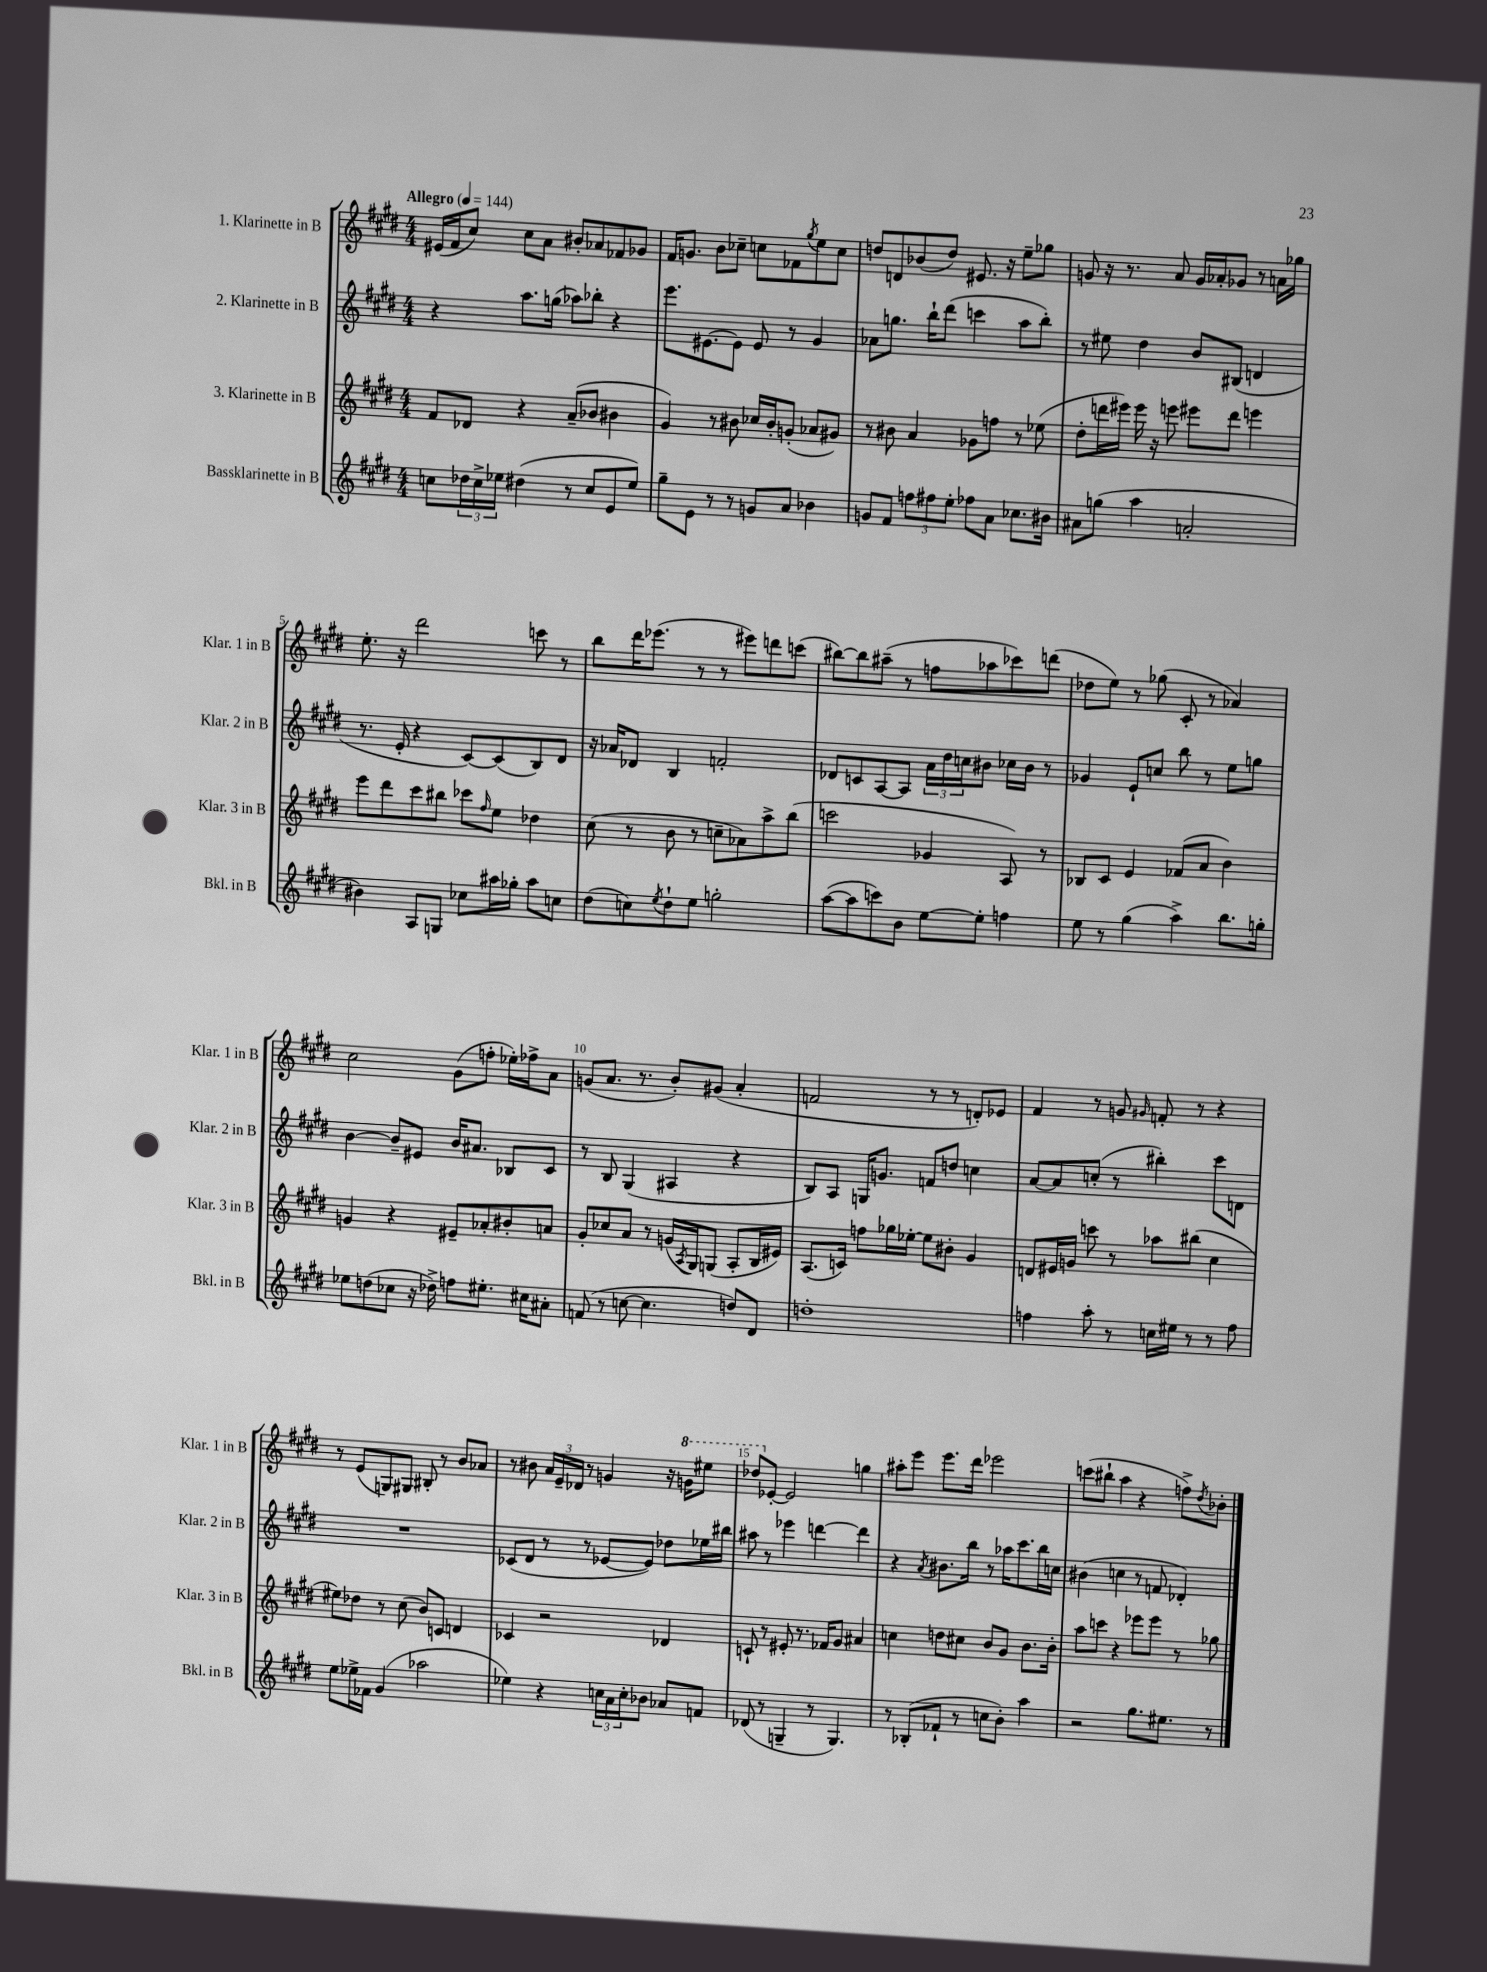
<<
\new StaffGroup <<
\new Staff = "s0" \with { instrumentName = "1. Klarinette in B" shortInstrumentName = "Klar. 1 in B" } {
    \clef treble \key e \major \numericTimeSignature \time 4/4 \tempo "Allegro" 4 = 144
    eis'16( fis'16 cis''8) cis''8 a'8 bis'8-. aes'8 fes'8 ges'8 |
    fis'16 g'8. b'8 ces''8-- c''8 fes'8 \acciaccatura { gis''8 } e''8 c''8 |
    d''8 d'8 bes'8( d''8) eis'8. r16 e''8-- ges''8 |
    g'8 r16 r8. a'8 g'16 aes'16-. ges'8 r8 a'16 ges''16 |
    e''8.-. r16 dis'''2 c'''8 r8 |
    b''8 dis'''16 ees'''8.( r8 r8 eis'''8) d'''8 c'''8( |
    bis''8~) bis''8 ais''8--( r8 f''8 aes''8 ces'''8) d'''8( |
    des''8 e''8) r8 ges''8( cis'8-. r8 aes'4) |
    cis''2 gis'8( f''8-. ees''16-.) fes''16-> a'8 |
    g'8( a'8. r8. b'8-.) gis'8( a'4-. |
    f'2 r8 r8 d'8-.) ees'8 |
    fis'4 r8 g'8 \grace { gis'16 } f'8-. r8 r4 |
    r8 e'8( g8) gis8 bis8-. r8 b'8 aes'8 |
    r8 bis'8 \tuplet 3/2 { a'16 e'16-- des'16 } r8 g'4 r16 \ottava #1 g''16 eis'''8 |
    des'''8 \ottava #0 ees'8~-. ees'2 g''4 |
    ais''8-. e'''8 e'''8. dis'''16 ees'''2 |
    c'''8( bis''8-! a''4 r4 f''8->) \acciaccatura { dis''8 } bes'8-. \bar "|." |
}
\new Staff = "s1" \with { instrumentName = "2. Klarinette in B" shortInstrumentName = "Klar. 2 in B" } {
    \clef treble \key e \major \numericTimeSignature \time 4/4
    r4 a''8. g''16( aes''8) bes''8-. r4 |
    e'''8. eis'8.~ eis'8 eis'8 r8 gis'4 |
    aes'8 g''8. b''16-! dis'''8( c'''4 a''8 b''8-.) |
    r8 eis''8 dis''4 b'8 bis8( d'4 |
    r8. e'16-. r4 cis'8~) cis'8( b8) dis'8 |
    r16 aes'16 des'8 b4 f'2-. |
    des'8 c'8 a8~ a8 \tuplet 3/2 { a'16 dis''16 c''16 } bis'8 ces''16 bis'16 r8 |
    ges'4 e'8-! c''8 b''8 r8 e''8 g''8 |
    b'4~ b'8-- eis'8 b'16 ais'8. bes8 cis'8 |
    r8 b8 gis4( ais4 r4 |
    b8) a8 g16 g'8. f'8 d''8 c''4 |
    a'8~ a'8 c''8-.( r8 bis''4-.) cis'''8 d'8 |
    R1 |
    ces'8( dis'8 r8 r8 ees'8~ ees'8) des''8 ees''16 bis''16 |
    ais''8 r8 ees'''4 d'''4~ d'''4 |
    r4 \acciaccatura { a'8 } bis'8. b''16 r8 aes''16 cis'''8. b''16 c''16 |
    bis'4( c''4 r8 f'8 des'4-.) \bar "|." |
}
\new Staff = "s2" \with { instrumentName = "3. Klarinette in B" shortInstrumentName = "Klar. 3 in B" } {
    \clef treble \key e \major \numericTimeSignature \time 4/4
    fis'8 des'8 r4 a'8--( bes'8 bis'4 |
    gis'4) r8 bis'8 ces''16 bis'16-. g'8-.( aes'8 gis'8) |
    r8 bis'8 a'4 ges'8 f''8 r8 ees''8( |
    dis''8-. d'''16 eis'''16) eis'''16 r16 e'''8 eis'''8 d'''8 e'''4 |
    e'''8 dis'''8 cis'''8 bis''8 ces'''8 \grace { fis''16 } e''8 des''4 |
    cis''8( r8 b'8 r8 c''8-- aes'8) a''8-> b''8( |
    c'''2 ges'4 a8) r8 |
    bes8 cis'8 e'4 fes'8( a'8 b'4) |
    g'4 r4 eis'8-- aes'8-. bis'8-. a'8 |
    gis'8-. ces''8 a'8 r8 g'16( \acciaccatura { a8 } gis16) g8( a8-. b16 eis'16) |
    a8.( c'16) f''8 ges''16 ees''16~-. ees''8 bis'8-. gis'4 |
    d'8 eis'16 g'16 c'''8 r8 aes''8 bis''8( cis''4 |
    eis''8) des''8 r8 cis''8( b'8) c'8 d'4 |
    ces'4 r2 des'4 |
    c'8-! r8 eis'8-. r8. fes'16 gis'8 ais'4 |
    c''4 d''8 cis''8 b'8 gis'8 b'8. b'16-. |
    a''8 c'''8 r4 ees'''8 ees'''8 r8 ges''8 \bar "|." |
}
\new Staff = "s3" \with { instrumentName = "Bassklarinette in B" shortInstrumentName = "Bkl. in B" } {
    \clef treble \key e \major \numericTimeSignature \time 4/4
    c''8 \tuplet 3/2 { des''16 c''16-> ees''16 } dis''4( r8 c''8 e'8 ees''8) |
    gis''8-- e'8 r8 r8 g'8 a'8 bes'4 |
    g'8 fis'8 \tuplet 3/2 { f''8 fis''8 e''8-. } fes''8 a'8 ces''8. bis'16 |
    ais'8 g''8( a''4 a'2-. |
    bis'4) a8 g8 ces''8 ais''16 ges''16-. ais''8 c''8 |
    dis''8( c''8) \acciaccatura { e''8 } dis''8-! e''8 g''2-. |
    a''8~( a''8 c'''8) b'8 e''8~ e''8-. f''4 |
    e''8 r8 gis''4( a''4->) b''8. g''16-. |
    ees''8 d''8( ces''8 r16 des''16->) f''8 eis''8.-. cis''16 ais'8-. |
    f'8( r8 c''8~ c''4. d''8) dis'8 |
    d''1-. |
    f''4 a''8-. r8 c''16 eis''16 r8 r8 f''8 |
    e''8 ees''16-> fes'16 gis'4( aes''2 |
    ees''4) r4 \tuplet 3/2 { c''16 a'16 c''16-. } bes'8 aes'8 f'8 |
    des'8( r8 g4-- r8 g4.) |
    r8 bes8-.( fes'8-! r8 c''8 b'8-.) a''4 |
    r2 gis''8. eis''8. r8 \bar "|." |
}
>>
>>
\layout { \context { \Score \override BarNumber.break-visibility = ##(#f #t #t) barNumberVisibility = #(every-nth-bar-number-visible 5) } }
